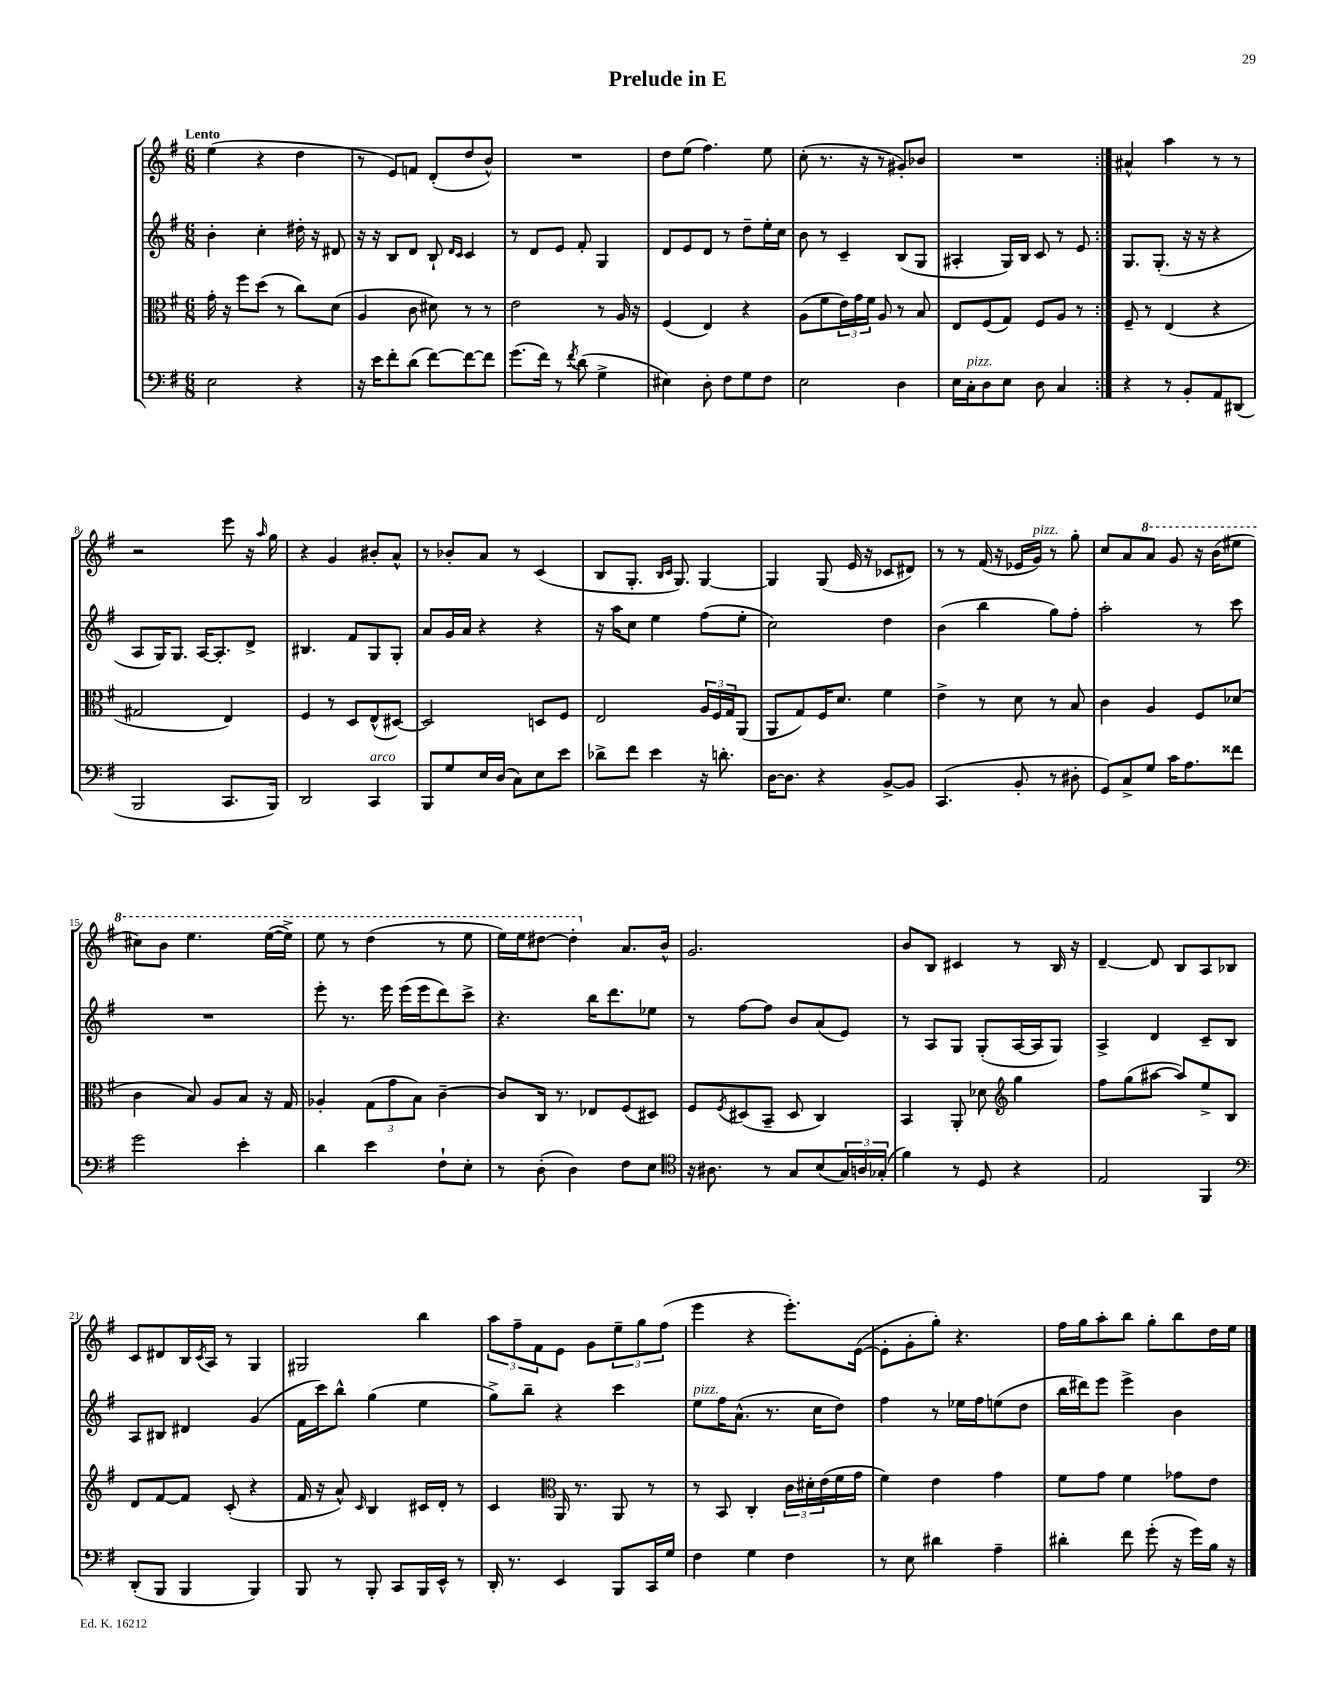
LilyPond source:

\header { title = "Prelude in E" }
<<
\new StaffGroup <<
\new Staff = "s0" {
    \clef treble \key g \major \numericTimeSignature \time 6/8 \tempo "Lento"
    \repeat volta 2 { e''4( r4 d''4 |
    r8 e'8) f'8 d'8-.( d''8 b'8-^) |
    R2. |
    d''8 e''8( fis''4.) e''8 |
    c''8-.( r8. r16 r8 gis'8-.) bes'8 |
    R2. | }
    ais'4-^ a''4 r8 r8 |
    r2 e'''8 r16 \grace { a''16 } g''16 |
    r4 g'4 bis'8-. a'8-^ |
    r8 bes'8-. a'8 r8 c'4( |
    b8 g8.-. \grace { b16 c'16 } g8.) g4~ |
    g4 g8( e'16 r16 ces'8 dis'8) |
    r8 r8 fis'16( r16 ees'16 g'16^\markup { \italic "pizz." }) r8 g''8-. |
    c''8 a'8 \ottava #1 a''8 g''8 r16 b''16( eis'''8 |
    cis'''8) b''8 e'''4. e'''16~( e'''16->) |
    e'''8 r8 d'''4( r8 e'''8 |
    e'''16) e'''16 dis'''8~ dis'''4-. \ottava #0 a'8. b'16-^ |
    g'2. |
    b'8 b8 cis'4 r8 b16 r16 |
    d'4~-- d'8 b8 a8 bes8 |
    c'8 dis'8 b16 \acciaccatura { c'8 } a16 r8 g4 |
    gis2 b''4 |
    \tuplet 3/2 { a''8 fis''8-- fis'8 } e'8 g'8 \tuplet 3/2 { e''8-- g''8 fis''8( } |
    e'''4 r4 e'''8.-.) e'16~( |
    e'8-. g'8-. g''8-.) r4. |
    fis''16 g''16 a''8-. b''8 g''8-. b''8 d''16 e''16 \bar "|." |
}
\new Staff = "s1" {
    \clef treble \key g \major \numericTimeSignature \time 6/8
    \repeat volta 2 { b'4-. c''4-. dis''16-. r16 dis'8 |
    r16 r16 b8 d'8 b8-! \grace { d'16 c'16 } c'4 |
    r8 d'8 e'8 fis'8-. g4 |
    d'8 e'8 d'8 r8 d''8-- e''16-. c''16 |
    b'8 r8 c'4-- b8( g8 |
    ais4-. g16) b16 c'8 r8 e'8 | }
    g8. g8.-.( r16 r16 r4 |
    a8 g16) g8. a16~ a8.-. d'8-> |
    bis4. fis'8 g8 g8-. |
    a'8 g'16 a'16 r4 r4 |
    r16 a''16 c''8 e''4 fis''8( e''8-. |
    c''2) d''4 |
    b'4( b''4 g''8) fis''8-. |
    a''2-. r8 c'''8 |
    R2. |
    e'''8-. r8. e'''16 e'''16( e'''16 d'''8) c'''8-> |
    r4. b''16 d'''8. ees''8 |
    r8 fis''8~ fis''8 b'8 a'8( e'8) |
    r8 a8 g8 g8-.( a16~ a16 g8) |
    a4-> d'4 c'8-- b8 |
    a8 bis8 dis'4 g'4( |
    fis'16 c'''16) b''8-^ g''4( e''4 |
    g''8->) b''8-- r4 c'''4 |
    e''8^\markup { \italic "pizz." } fis''16 a'8.-^( r8. c''16 d''8) |
    fis''4 r8 ees''16 fis''16 e''8( d''8 |
    b''16 dis'''16) e'''8 e'''4-> b'4 \bar "|." |
}
\new Staff = "s2" {
    \clef alto \key g \major \numericTimeSignature \time 6/8
    \repeat volta 2 { g'16-. r16 fis''8 d''8( r8 c''8) d'8( |
    a4 c'8 dis'8) r8 r8 |
    e'2 r8 a16 r16 |
    fis4( e4) r4 |
    a8( fis'8 \tuplet 3/2 { e'16) g'16 fis'16 } a8 r8 b8 |
    e8 fis8( g8) fis8 a8 r8 | }
    fis8-- r8 e4( r4 |
    gis2 e4) |
    fis4 r8 d8 e8-^( dis8~) |
    dis2 d8 fis8 |
    e2 \tuplet 3/2 { a16 fis16 g16 } a,8( |
    a,8 g8) fis16 d'8. fis'4 |
    e'4-> r8 d'8 r8 b8 |
    c'4 a4 fis8 des'8( |
    c'4 b8) a8 b8 r16 g16 |
    aes4-. \tuplet 3/2 { g8( g'8 b8) } c'4~-- |
    c'8 c16 r8. ees8 fis8( dis8) |
    fis8 \acciaccatura { fis8 } dis8( b,8-- dis8 c4) |
    b,4 a,8-. des'8 \clef treble g''4 |
    fis''8 g''8( ais''8~ ais''8) e''8-> b8 |
    d'8 fis'8~ fis'8 c'8-.( r4 |
    fis'16 r16 a'8-^) \grace { c'16 } b4 cis'16 d'16-. r8 |
    c'4 \clef alto a,16 r8. a,8 r8 |
    r8 b,8 c4-. \tuplet 3/2 { c'16 dis'16-. e'16( } fis'16 g'16 |
    fis'4) e'4 g'4 |
    fis'8 g'8 fis'4 ges'8 e'8 \bar "|." |
}
\new Staff = "s3" {
    \clef bass \key g \major \numericTimeSignature \time 6/8
    \repeat volta 2 { e2 r4 |
    r16 e'16 fis'8-. d'8( fis'8~) fis'8~ fis'8 |
    g'8.( fis'16) r8 \acciaccatura { fis'8 } d'8( g4-> |
    eis4) d8-. fis8 g8 fis8 |
    e2 d4 |
    e16 c16-.^\markup { \italic "pizz." } d8 e8 d8 c4 | }
    r4 r8 b,8-. a,8 dis,8( |
    b,,2 c,8. b,,16) |
    d,2 c,4^\markup { \italic "arco" } |
    b,,8 g8 e16 d16( c8) e8 e'8 |
    des'8-> fis'8 e'4 r16 d'8.-. |
    d16~ d8. r4 b,8~-> b,8 |
    c,4.( b,8-. r8 dis8-. |
    g,8) c8-> g8 c'16 a8. fisis'8 |
    g'2 e'4-. |
    d'4 e'4 fis8-! e8-. |
    r8 d8-.( d4) fis8 e8 |
    \clef tenor r16 ais8. r8 g8 b8( \tuplet 3/2 { g16) a16 ges16-.( } |
    fis'4) r8 d8 r4 |
    e2 fis,4 |
    \clef bass d,8-.( b,,8 b,,4 b,,4) |
    b,,8 r8 b,,8-. c,8 b,,16 e,16-^ r8 |
    d,16-. r8. e,4 b,,8 c,16 g16 |
    fis4 g4 fis4 |
    r8 e8 dis'4 a4-- |
    dis'4-. fis'8 g'8-.( r16 g'16) b16 r16 \bar "|." |
}
>>
>>
